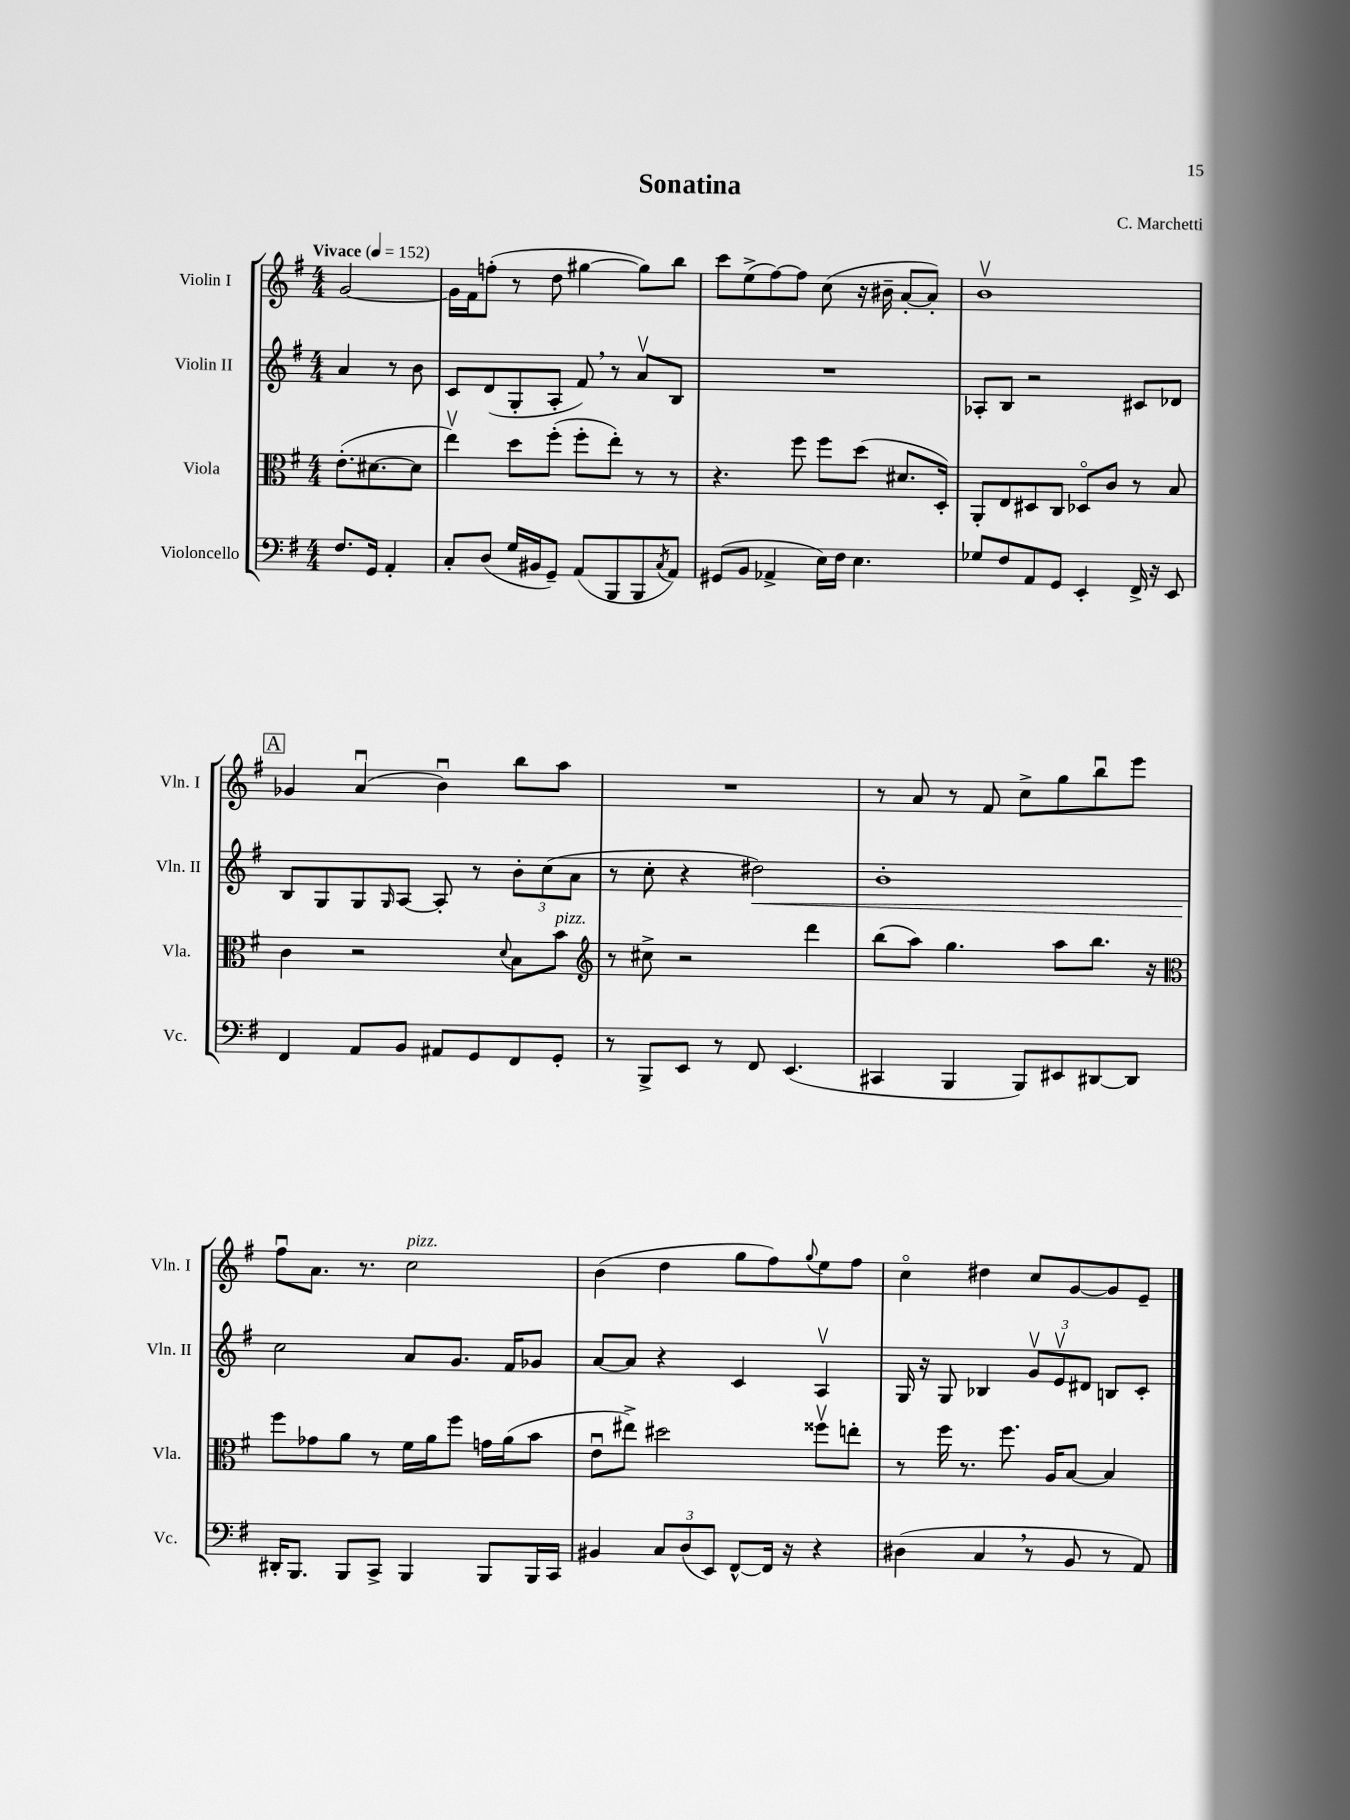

**kern	**kern	**kern	**kern
*staff4	*staff3	*staff2	*staff1
*clefF4	*clefC3	*clefG2	*clefG2
*k[f#]	*k[f#]	*k[f#]	*k[f#]
*M4/4	*M4/4	*M4/4	*M4/4
*MM152	*MM152	*MM152	*MM152
8.F#	(8.e'	4a	[2g
16GG	[8.d#	.	.
4AA'	.	8r	.
.	8d#]	8b	.
=	=	=	=
8C'	4eev)	8c	16g]
.	.	.	16f#
(8D	.	(8d	(8ff'
16G	8dd	8G'	8r
16BB#	.	.	.
8GG~)	(8ff#'	8A'	8dd
(8AA	8ff#'	8f#)	[4gg#
8BBB	8ee')	8r	.
8BBB	8r	8av	8gg#])
8qC	.	.	.
8AA)	8r	8B	8bb
=	=	=	=
(8GG#	4.r	1r	8ccc
8BB	.	.	(8ee^
4AA-^	.	.	[8ff#)
.	8ff#	.	8ff#]
16E)	8ff#	.	(8cc
16F#	.	.	.
4.E	(8dd	.	16r
.	.	.	16b#~
.	8.d#	.	[8a'
.	.	.	8a'])
.	16D')	.	.
=	=	=	=
8G-	8AA'	8A-'	1bv
8F#	8E	8B	.
8AA	8D#	2r	.
8GG	8C	.	.
4EE'	8D-o	.	.
.	8c	.	.
16FF#^	8r	8c#	.
16r	.	.	.
8EE	8B	8d-	.
=	=	=	=
4FF#	4c	8B	4g-
.	.	8G	.
8AA	2r	8G	(4au
.	.	16qqG	.
8BB	.	[8A	.
8AA#	.	8A']	4bu)
8GG	.	8r	.
.	8qqd	.	.
8FF#	8B	12b'	8bb
.	.	(12cc	.
8GG'	8b	.	8aa
.	.	12a	.
=	=	=	=
*	*clefG2	*	*
8r	8r	8r	1r
8BBB^	8cc#^	8cc'	.
8EE	2r	4r	.
8r	.	.	.
8FF#	.	2dd#)	.
(4.EE	.	.	.
.	4ddd	.	.
=	=	=	=
4CC#	(8bb	1b'	8r
.	8aa)	.	8a
4BBB	4.gg	.	8r
.	.	.	8f#
8BBB)	.	.	8cc^
8EE#	8aa	.	8gg
[8DD#	8.bb	.	8bbu
8DD#]	.	.	8eee
.	16r	.	.
=	=	=	=
*	*clefC3	*	*
16DD#'	8ff#	2cc	8ff#u
8.BBB	.	.	.
.	8g-	.	8.a
8BBB	8a	.	.
.	.	.	8.r
8CC^	8r	.	.
4BBB	16f#	8a	2cc
.	16a	.	.
.	8ff#	8.g	.
8BBB	16g	.	.
.	(16a	16f#	.
16BBB	8b	8g-	.
16CC	.	.	.
=	=	=	=
4BB#	8eu	[8a	(4b
.	8ee#^)	8a]	.
12C	2dd#	4r	4dd
(12D	.	.	.
12EE)	.	.	.
[8FF#^^	.	4c	8gg
16FF#]	.	.	8ff#)
16r	.	.	.
.	.	.	8qqgg
4r	8ff##v	4Av	8ee
.	8ee'	.	8ff#
=	=	=	=
(4D#	8r	16G	4cco
.	.	16r	.
.	16ff#	8G	.
.	8.r	.	.
4C	.	4B-	4dd#
.	8.ff#	.	.
8r	.	12gv	8cc
.	16A	.	.
.	.	12ev	.
8BB	[8B	.	[8g
.	.	12d#	.
8r	4B]	8B	8g]
8AA)	.	8c'	8e~
==	==	==	==
*-	*-	*-	*-
